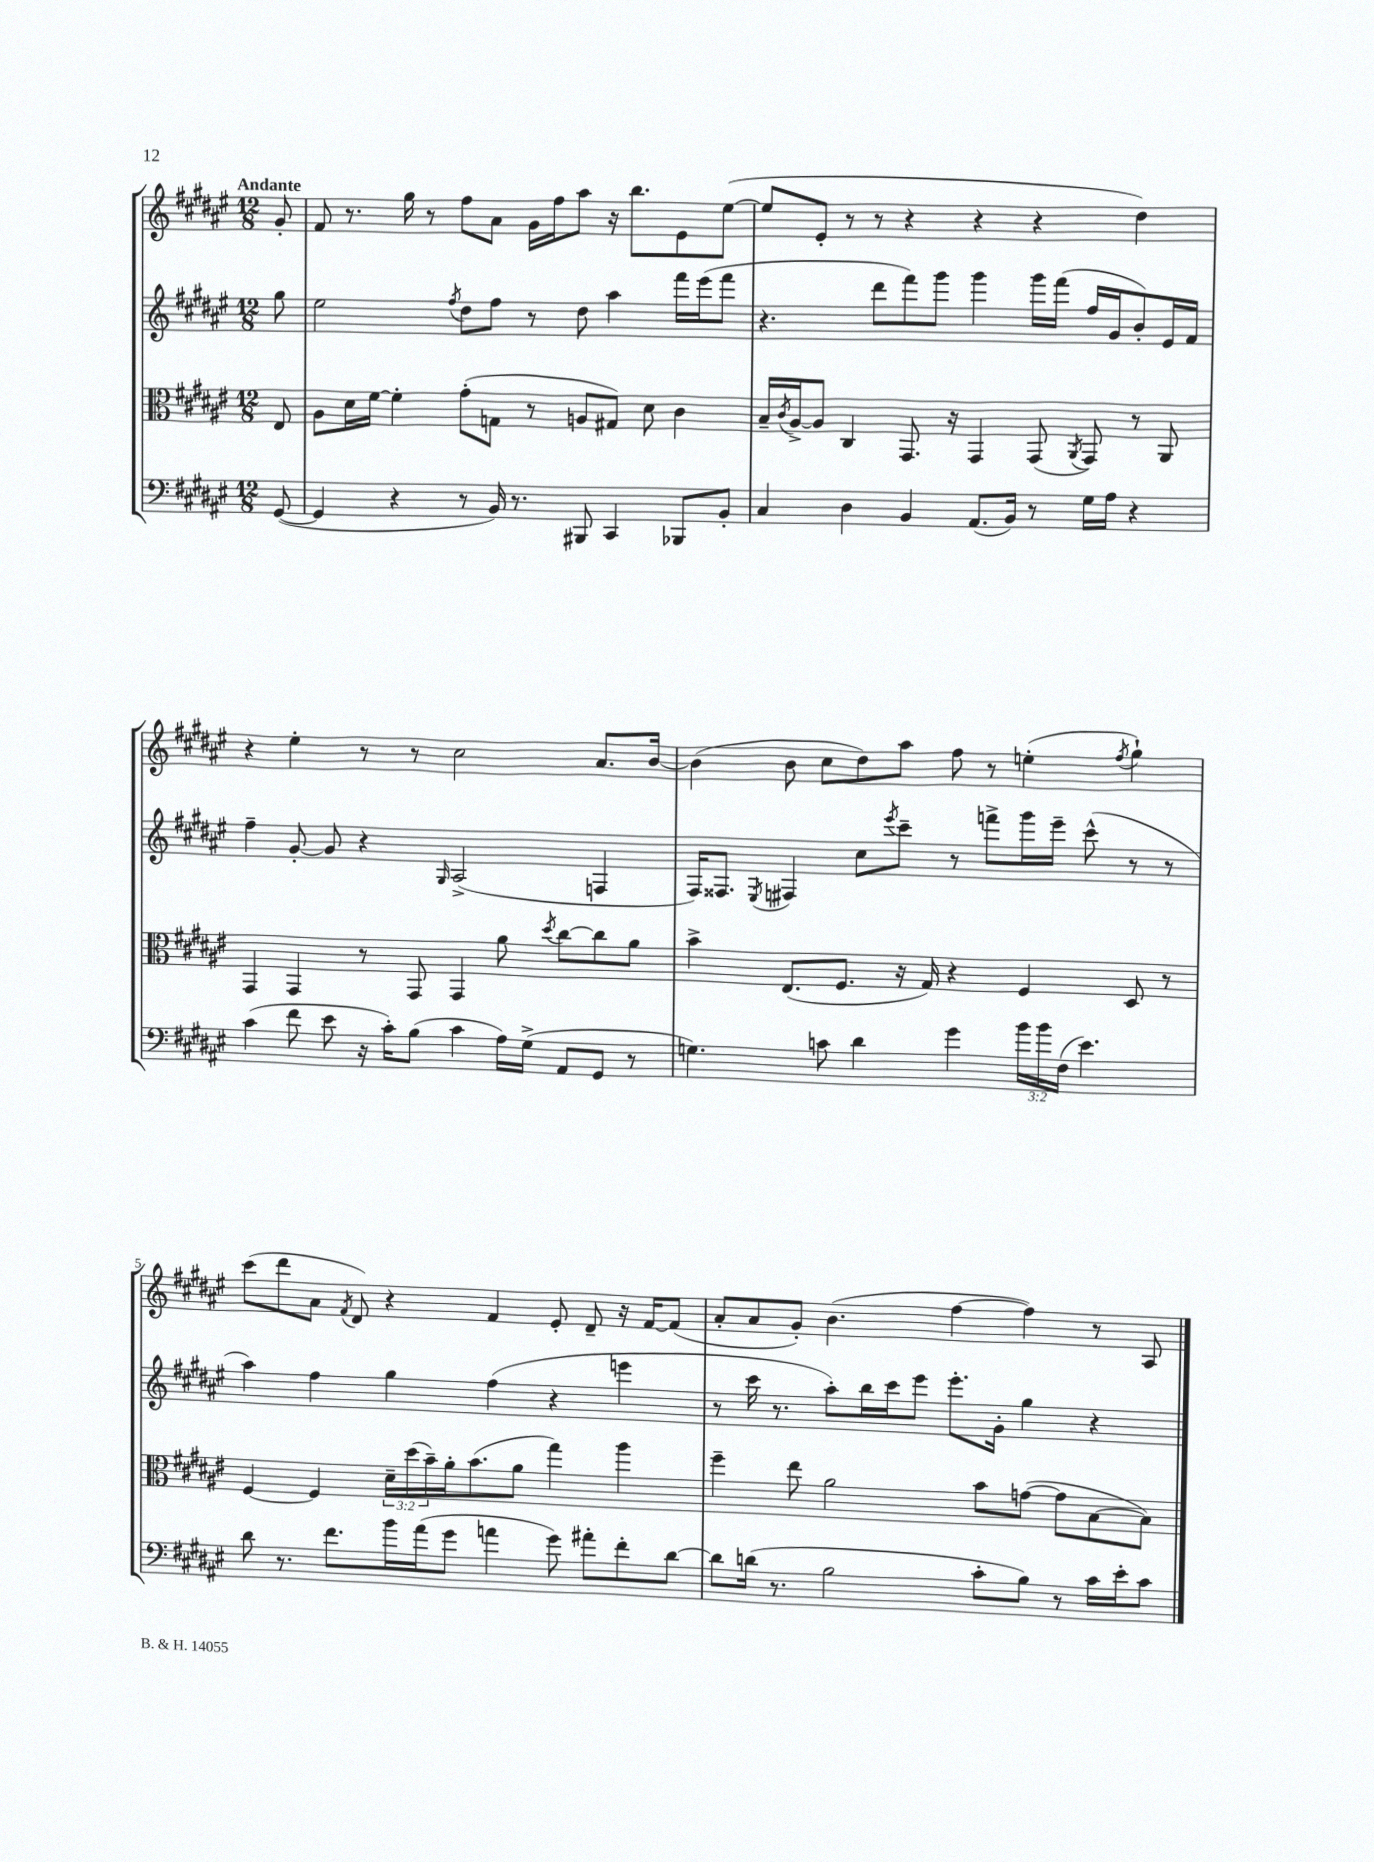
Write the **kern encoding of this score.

**kern	**kern	**kern	**kern
*staff4	*staff3	*staff2	*staff1
*clefF4	*clefC3	*clefG2	*clefG2
*k[f#c#g#d#a#e#]	*k[f#c#g#d#a#e#]	*k[f#c#g#d#a#e#]	*k[f#c#g#d#a#e#]
*M12/8	*M12/8	*M12/8	*M12/8
([8GG#	8E#	8gg#	8g#'
=	=	=	=
4GG#]	8A#	2ee#	8f#
.	16d#	.	8.r
.	[16f#	.	.
4r	4f#']	.	.
.	.	.	16gg#
.	.	.	8r
.	.	8qff#	.
8r	(8g#'	8dd#	8ff#
16BB)	8G	8ff#	8a#
8.r	.	.	.
.	8r	8r	16g#
.	.	.	16ff#
8BBB#	8A	8dd#	8aa#
4CC#	8G#)	4aa#	16r
.	.	.	8.bb
.	8d#	.	.
8BBB-	4c#	16fff#	8e#
.	.	(16eee#	.
8BB'	.	8fff#	([8ee#
=	=	=	=
4C#	16B~	4.r	8ee#]
.	8qc#	.	.
.	[16A#^	.	.
.	8A#]	.	8e#'
4D#	4C#	.	8r
.	.	8ddd#	8r
4BB	8.GG#	8fff#)	4r
.	.	8ggg#	.
.	16r	.	.
(8.AA#	4GG#	4ggg#	4r
16BB)	.	.	.
8r	(8GG#	16ggg#	4r
.	.	(16fff#	.
.	8qAA#	.	.
16G#	8GG#)	16ff#	.
16A#	.	16g#	.
4r	8r	8b')	4dd#)
.	8AA#	16e#	.
.	.	16f#	.
=	=	=	=
(4c#	4GG#	4ff#~	4r
8f#	4GG#	[8g#'	4ee#'
8e#	.	8g#]	.
16r	8r	4r	8r
16c#')	.	.	.
(8B	8GG#	.	8r
.	.	16qqG#	.
4c#	4GG#	(2A#^	2cc#
16A#)	8a#	.	.
(16G#^	.	.	.
.	8qdd#	.	.
8AA#	[8cc#	.	.
8GG#	8cc#]	4F	8.a#
8r	8a#	.	.
.	.	.	[16b
=	=	=	=
4.G)	4b^	16F#)	(4b]
.	.	8.F##	.
.	.	8qE#	.
.	(8.E#	4F#	8b
8c	.	.	8cc#
.	8.F#	.	.
4d#	.	8cc#	8dd#)
.	.	8qeee#	.
.	16r	8ccc#~	8aa#
.	16G#)	.	.
4g#	4r	8r	8ff#
.	.	8fff^	8r
24b	4F#	16ggg#	(4ee'
24b	.	.	.
.	.	16eee#~	.
(24F#	.	.	.
4.e#)	.	(8ccc#^^	.
.	.	.	8qff#
.	8D#	8r	4gg#`)
.	8r	8r	.
=	=	=	=
8d#	[4F#	4aa#)	(8ccc#
8.r	.	.	8ddd#
.	4F#]	4ff#	8a#
8.f#	.	.	.
.	.	.	8qf#
.	.	.	8d#)
16b	24d#~	4gg#	4r
.	(24dd#	.	.
(16a#	.	.	.
.	24b~)	.	.
8g#	16a#'	.	.
.	(8.b	.	.
4a	.	(4ff#	4f#
.	8a#	.	.
8g#)	4gg#)	4r	8e#'
8a#'	.	.	8d#~
8f#'	4aa#	4eee	16r
.	.	.	[16f#
[8d#	.	.	(8f#]
=	=	=	=
8d#]	4ff#~	8r	8a#'
(16d	.	16ccc#	8a#
8.r	.	8.r	.
.	8ee#	.	8g#')
2B	2a#	8aa#')	(4.b
.	.	16bb	.
.	.	16ccc#	.
.	.	8eee#	.
.	.	8.eee#'	[4ff#
8c#'	8b	.	.
.	.	16g#'	.
8B)	([8g	4gg#	4ff#])
8r	8g]	.	.
16c#	[8B	4r	8r
16e#'	.	.	.
8c#	8B])	.	8A#
==	==	==	==
*-	*-	*-	*-
